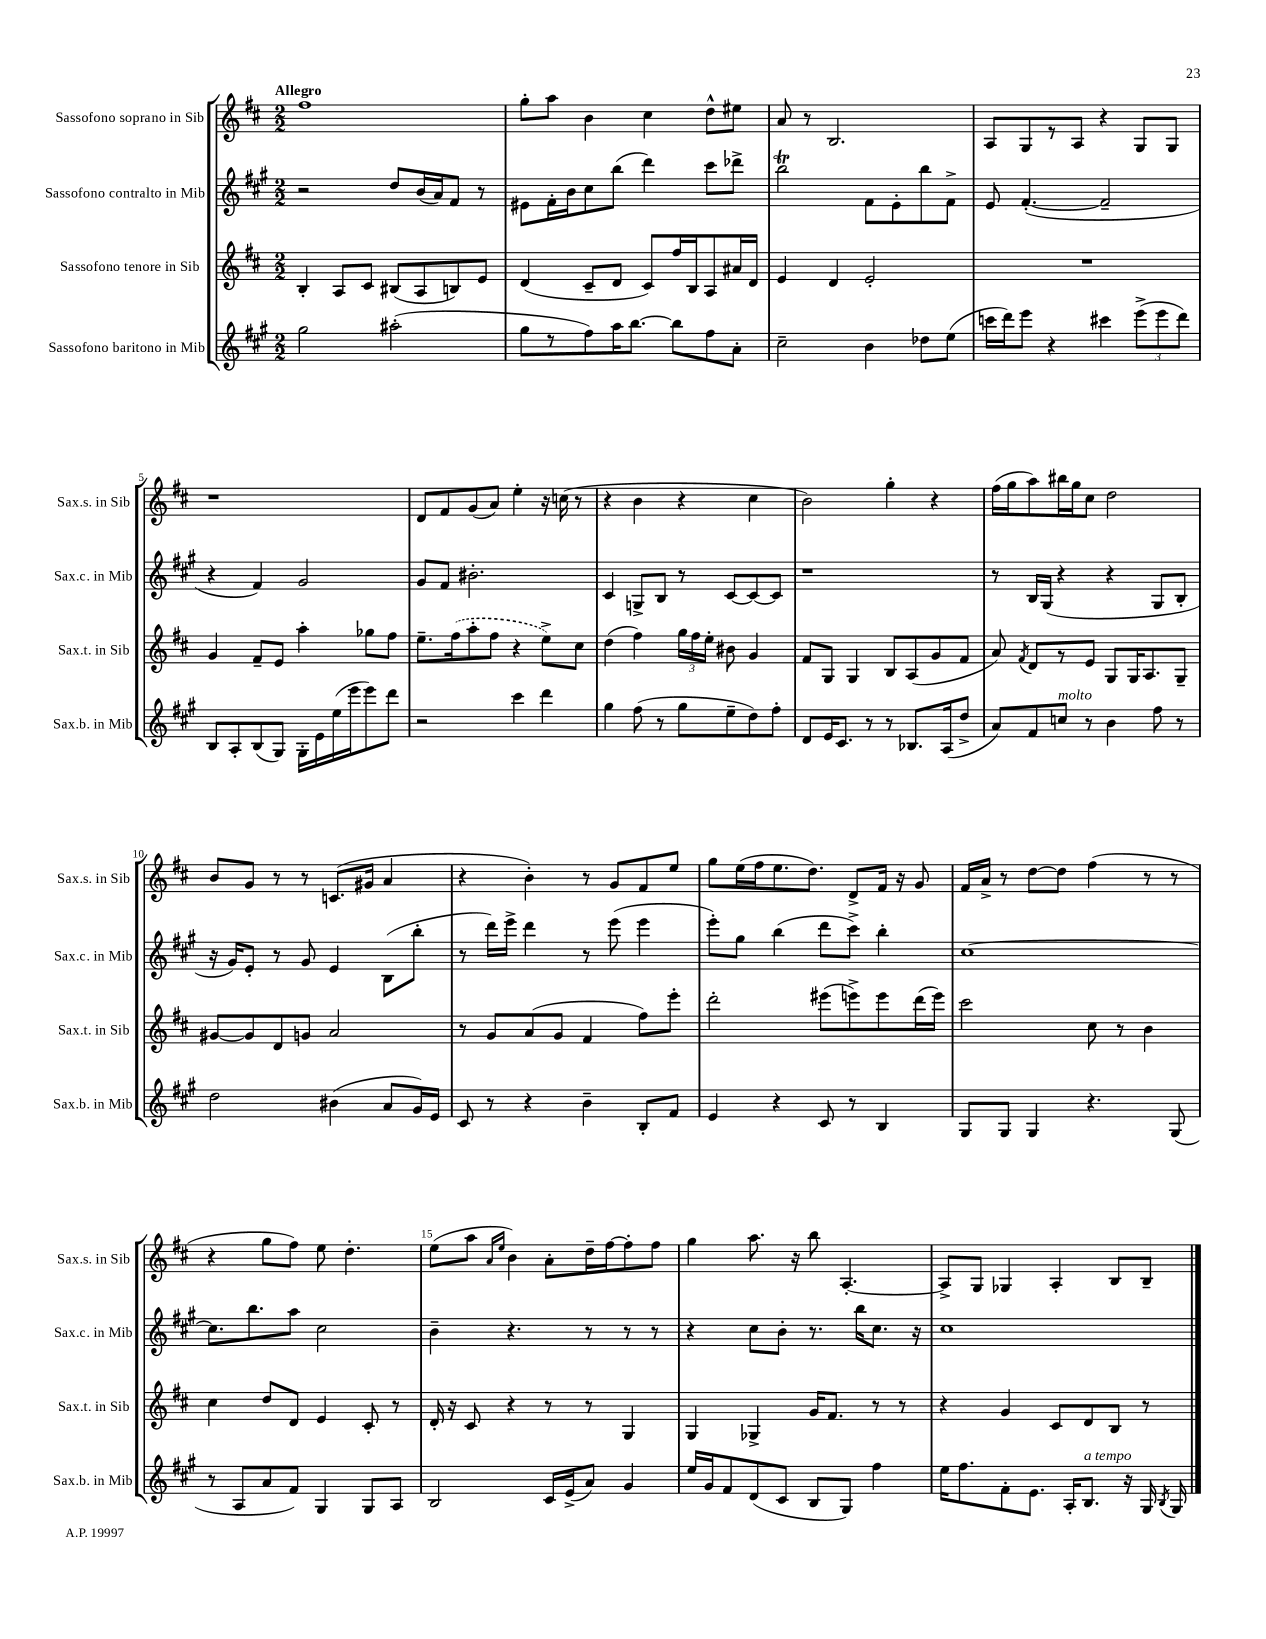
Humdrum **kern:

**kern	**kern	**kern	**kern
*part4	*part3	*part2	*part1
*staff4	*staff3	*staff2	*staff1
*I"Sassofono baritono in Mib	*I"Sassofono tenore in Sib	*I"Sassofono contralto in Mib	*I"Sassofono soprano in Sib
*I'Sax.b. in Mib	*I'Sax.t. in Sib	*I'Sax.c. in Mib	*I'Sax.s. in Sib
*clefG2	*clefG2	*clefG2	*clefG2
*k[f#c#g#]	*k[f#c#]	*k[f#c#g#]	*k[f#c#]
*M2/2	*M2/2	*M2/2	*M2/2
=1	=1	=1	=1
!	!	!	!LO:TX:a:B:t=Allegro
2gg#\	4B'/	2r	1ff#
.	8A/L	.	.
.	8c#/J	.	.
(2aa#X'\	(8B#X/L	8dd/L	.
.	8A/	(16b/L	.
.	.	16a/J)	.
.	8Bn/)	8f#/J	.
.	8e/J	8r	.
=2	=2	=2	=2
8gg#\L	(4d/	8e#X\L	8gg'\L
8r	.	16f#'\L	8aa\J
.	.	16b\J	.
8ff#\)	8c#~/L	8cc#\	4b\
16aa\K	8d/J	(8bb\J	.
[8.bb\J	.	.	.
.	8c#/L)	4ddd\)	4cc#\
8bb\L]	16ff#/L	.	.
.	16B/J	.	.
8ff#\	8A/	8ccc#\L	8dd^^\L
8a'\J	16a#X/L	8ddd-X^\J	8ee#X\J
.	16d/JJ	.	.
=3	=3	=3	=3
2cc#~\	4e/	2bbT\	8a/
.	.	.	8r
.	4d/	.	2.B/
4b\	2e'/	8f#\L	.
.	.	8e'\	.
8dd-X\L	.	8bb\	.
(8ee\J	.	8f#^\J	.
=4	=4	=4	=4
16cccn\LL	1r	8e/	8A/L
16ddd\J)	.	.	.
8eee\J	.	([4.f#'/	8G/
4r	.	.	8r
.	.	.	8A/J
4ccc#X\	.	2f#~/]	4r
(12eee^\L	.	.	8G/L
12eee\	.	.	.
.	.	.	8G/J
12ddd\J)	.	.	.
!!LO:LB:g=z
=5	=5	=5	=5
8B/L	4g/	4r	1r
8A'/	.	.	.
(8B/	8f#~/L	4f#/)	.
8G#/J)	8e/J	.	.
16G#'\LL	4aa'\	2g#/	.
16e\	.	.	.
(16ee\	.	.	.
16eee\J	.	.	.
8eee\)	8gg-X\L	.	.
8ddd\J	8ff#\J	.	.
=6	=6	=6	=6
2r	8.ee~\L	8g#/L	8d/L
.	.	8f#/J	8f#/
.	(16ff#\k	.	.
.	8aa'\	2.b#X'\	(8g/
.	8ff#\J	.	8a/J)
4ccc#\	4r	.	4ee'\
4ddd\	8ee^\L)	.	16r
.	.	.	(16ccn\
.	8cc#\J	.	8r
=7	=7	=7	=7
4gg#\	(4dd\	4c#/	4r
(8ff#\	4ff#\)	8Gn^/L	4b\
8r	.	8B/J	.
8gg#\L	24gg\LL	8r	4r
.	24ff#\	.	.
.	24ee'\JJ	.	.
8ee~\	8b#X\	[8c#/L	.
8dd\)	4g/	8c#/_	4cc#\
8ff#'\J	.	8c#/J]	.
=8	=8	=8	=8
8d/L	8f#/L	1r	2b\)
16e/K	8G/J	.	.
8.c#/J	.	.	.
.	4G/	.	.
8r	.	.	.
8r	8B/L	.	4gg'\
8.B-X/L	(8A/	.	.
.	8g/	.	4r
(16A/k	.	.	.
8dd^/J	8f#/J	.	.
=9	=9	=9	=9
8a/L)	8a/)	8r	(16ff#\LL
.	.	.	16gg\J
.	8qf#/	.	.
8f#/	8d/L	16B/LL	8aa\)
.	.	(16G#/JJ	.
!LO:TX:a:i:t=molto	!	!	!
8ccn/J	8r	4r	16bb#X\L
.	.	.	16gg\J
8r	8e/J	.	8cc#\J
4b\	8G/L	4r	2dd\
.	16G/K	.	.
.	8.A/	.	.
8ff#\	.	8G#/L	.
8r	8G~/J	8B'/J	.
!!LO:LB:g=z
=10	=10	=10	=10
2dd\	[8g#X/L	16r	8b/L
.	.	16g#/KL)	.
.	8g#/]	8e'/J	8g/J
.	8d/	8r	8r
.	8gn/J	8g#/	8r
(4b#X\	2a/	4e/	(8.cn/L
.	.	.	16g#X/Jk
8a/L	.	(8B\L	4a/
16g#/L)	.	8bb'\J	.
16e/JJ	.	.	.
=11	=11	=11	=11
8c#/	8r	8r	4r
8r	8g/L	16ddd\LL)	.
.	.	16eee^\JJ	.
4r	(8a/	4ddd\	4b'\)
.	8g/J	.	.
4b~\	4f#/	8r	8r
.	.	(8eee\	8g/L
8B'/L	8ff#\L)	4eee\	8f#/
8f#/J	8eee'\J	.	8ee/J
=12	=12	=12	=12
4e/	2ddd'\	8eee'\L)	8gg\L
.	.	8gg#\J	(16ee\L
.	.	.	16ff#\J
4r	.	(4bb\	8.ee\
.	.	.	8.dd\J)
8c#/	(8eee#X\L	8ddd\L	.
8r	8eeen^\)	8ccc#^\J)	8d^/L
4B/	8eee\	4bb'\	16f#/Jk
.	.	.	16r
.	(16ddd\L	.	8g/
.	16eee\JJ)	.	.
=13	=13	=13	=13
8G#/L	2ccc#\	[1cc#	16f#/LL
.	.	.	16a^/JJ
8G#/J	.	.	8r
4G#/	.	.	[8dd\L
.	.	.	8dd\J]
4.r	8cc#\	.	(4ff#\
.	8r	.	.
.	4b\	.	8r
(8G#/	.	.	8r
!!LO:LB:g=z
=14	=14	=14	=14
8r	4cc#\	8.cc#\L]	4r
8A/L	.	.	.
.	.	8.bb\	.
8a/	8dd/L	.	8gg\L
8f#/J)	8d/J	8aa\J	8ff#\J)
4G#/	4e/	2cc#\	8ee\
.	.	.	4.dd'\
8G#/L	8c#'/	.	.
8A/J	8r	.	.
=15	=15	=15	=15
2B/	16d'/	4b~\	(8ee\L
.	16r	.	.
.	8c#/	.	8aa\J
.	.	.	16qqa/LL
.	.	.	16qqee/JJ
.	4r	4.r	4b\)
16c#/LL	8r	.	8a'\L
(16e^/J	.	.	.
8a/J)	8r	8r	16dd~\L
.	.	.	[16ff#\J
4g#/	4G/	8r	8ff#'\]
.	.	8r	8ff#\J
=16	=16	=16	=16
16ee/LL	4G/	4r	4gg\
16g#/J	.	.	.
8f#/	.	.	.
(8d/	4G-X^/	8cc#\L	8.aa\
8c#/J	.	8b'\J	.
.	.	.	16r
8B/L	16g/KL	8.r	8bb\
.	8.f#/J	.	.
8G#/J)	.	.	[4.A'/
.	.	16bb\KL	.
4ff#\	8r	8.cc#\J	.
.	8r	.	.
.	.	16r	.
=17	=17	=17	=17
16ee\KL	4r	1cc#	8A^/L]
8.ff#\	.	.	.
.	.	.	8G/J
8f#'\	4g/	.	4G-X/
8.e\J	.	.	.
.	8c#/L	.	4A'/
16A'/KL	.	.	.
!LO:TX:a:i:t=a tempo	!	!	!
8.B/J	8d/	.	.
.	8B/J	.	8B/L
16r	.	.	.
16G#/	8r	.	8B~/J
8qB/	.	.	.
16G#/	.	.	.
==	==	==	==
*-	*-	*-	*-
